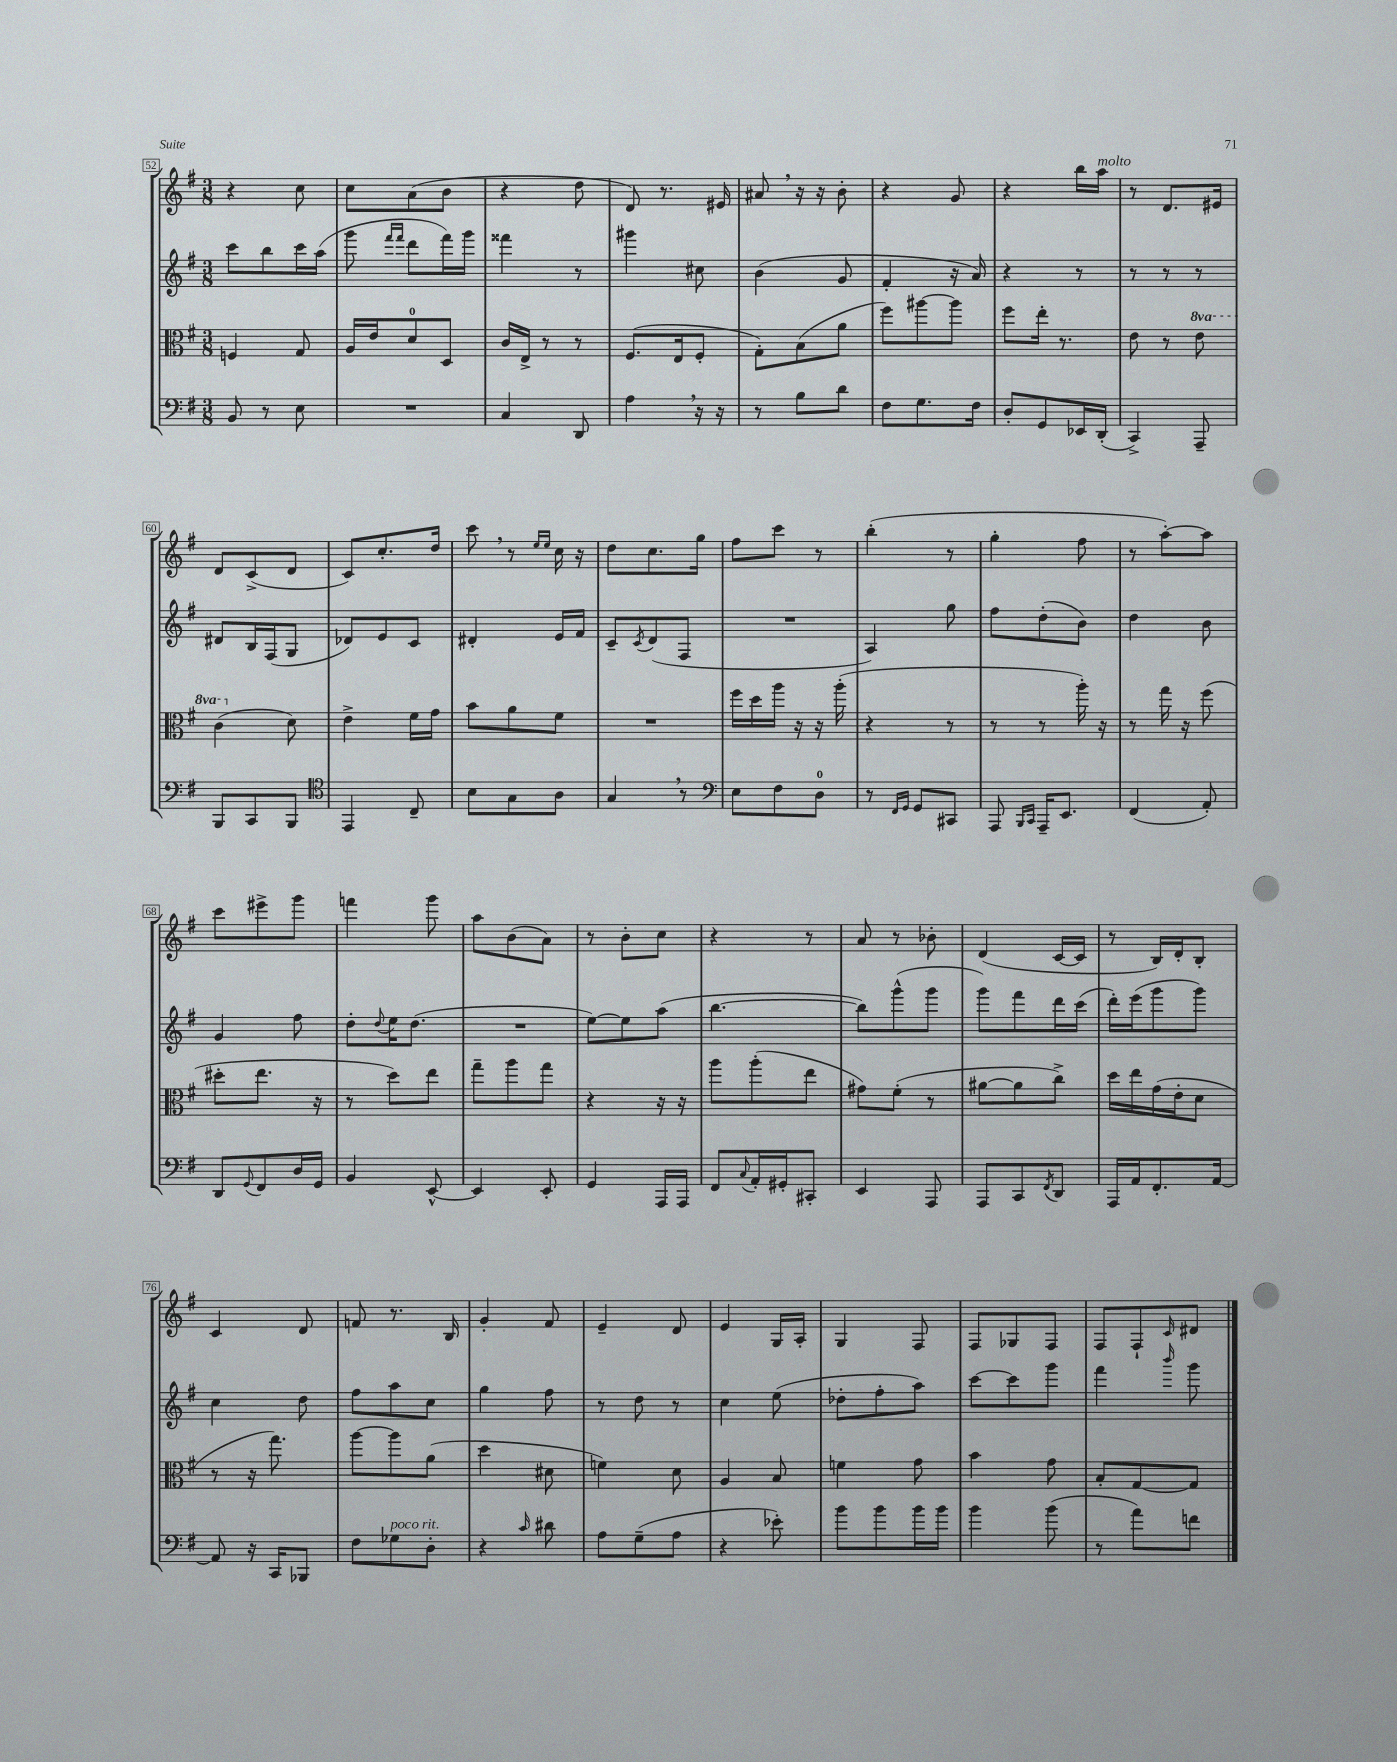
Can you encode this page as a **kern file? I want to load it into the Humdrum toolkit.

**kern	**kern	**kern	**kern
*staff4	*staff3	*staff2	*staff1
*clefF4	*clefC3	*clefG2	*clefG2
*k[f#]	*k[f#]	*k[f#]	*k[f#]
*M3/8	*M3/8	*M3/8	*M3/8
8BB	4F	8ccc	4r
8r	.	8bb	.
8E	8G	16ccc	8cc
.	.	(16aa	.
=	=	=	=
4.r	16A	8ggg	8cc
.	16e	.	.
.	.	16qqfff#	.
.	.	16qqfff#	.
.	8d	8ddd	(8a
.	8D	16fff#)	8b
.	.	16ggg	.
=	=	=	=
4C	16c	4fff##	4r
.	16E^	.	.
.	8r	.	.
8DD	8r	8r	8dd
=	=	=	=
4A	(8.F#	4ggg#	8d)
.	.	.	8.r
.	16E	.	.
16r	8F#'	8cc#	.
16r	.	.	16e#
=	=	=	=
8r	8G')	(4b	8a#
8B	(8B	.	16r
.	.	.	16r
8d	8a	8g	8b'
=	=	=	=
8F#	8ff#)	4f#'	4r
8.G	[8aa#	.	.
.	8aa#]	16r	8g
16F#	.	16a)	.
=	=	=	=
8D'	8ff#	4r	4r
8GG	16ee'	.	.
.	8.r	.	.
16EE-	.	8r	16bb
(16DD'	.	.	16aa
=	=	=	=
4CC^)	8e	8r	8r
.	8r	8r	8.d
8AAA~	8ee	8r	.
.	.	.	16e#
=	=	=	=
8BBB	(4cc	8d#	8d
8CC	.	16B	(8c^
.	.	(16F#	.
8BBB	8d)	8G	8d
=	=	=	=
*clefC4	*	*	*
4EE	4e^	8d-)	8c)
.	.	8e	8.cc'
8C~	16f#	8c	.
.	16g	.	16dd
=	=	=	=
8B	8b	4d#'	8ccc
8G	8a	.	8r
.	.	.	16qqee
.	.	.	16qqee
8A	8f#	16e	16cc
.	.	16f#	16r
=	=	=	=
4G	4.r	8c~	8dd
.	.	8qc	.
.	.	(8d	8.cc
8r	.	8F#	.
.	.	.	16gg
=	=	=	=
*clefF4	*	*	*
8E	16ff#	4.r	8ff#
.	16dd	.	.
8F#	16aa	.	8ccc
.	16r	.	.
8D	16r	.	8r
.	(16aa'	.	.
=	=	=	=
8r	4r	4A)	(4bb'
16qqFF#	.	.	.
16qqGG	.	.	.
8GG	.	.	.
8CC#	8r	8gg	8r
=	=	=	=
8AAA	8r	8ff#	4gg'
16qqBBB	.	.	.
16qqCC	.	.	.
16AAA~	8r	(8dd'	.
8.EE	.	.	.
.	16aa')	8b)	8ff#
.	16r	.	.
=	=	=	=
(4FF#	8r	4dd	8r
.	16gg	.	[8aa')
.	16r	.	.
8AA')	(8ff#	8b	8aa]
=	=	=	=
8DD	8dd#'	4g	8ccc
8qqGG	.	.	.
8FF#	8.ee	.	8eee#^
16D	.	8ff#	8ggg
16GG	16r	.	.
=	=	=	=
4BB	8r	8dd'	4fff
.	.	8qqdd	.
.	8dd)	16ee	.
.	.	(8.dd	.
[8EE^^	8ee	.	8ggg
=	=	=	=
4EE]	8gg~	4.r	8aa
.	8aa	.	(8b
8EE'	8gg	.	8a)
=	=	=	=
4GG	4r	[8ee)	8r
.	.	8ee]	8b'
16AAA	16r	(8aa	8cc
16AAA	16r	.	.
=	=	=	=
8FF#	8aa	[4.bb	4r
8qqC	.	.	.
16AA'	(8aa'	.	.
16GG#'	.	.	.
8CC#'	8ee	.	8r
=	=	=	=
4EE	8g#)	8bb])	8a
.	(8f#'	(8ggg^^	8r
8AAA	8r	8ggg	8b-'
=	=	=	=
8AAA	[8a#	8ggg)	(4d
8CC	8a#]	8fff#	.
8qFF#	.	.	.
8DD	8cc^)	16ddd	[16c
.	.	(16ccc	16c]
=	=	=	=
16AAA	16dd	16ddd')	8r
16AA	16ee	(16eee	.
8.FF#'	(16g	8ggg	16B)
.	16e'	.	16d'
.	8d	8ggg)	8B'
[16AA	.	.	.
=	=	=	=
8AA]	8r	4cc	4c
16r	16r	.	.
16CC	8.gg)	.	.
8BBB-	.	8dd	8d
=	=	=	=
8F#	[8aa	8ff#	8f
8G-	8aa]	8aa	8.r
8D'	(8a	8cc	.
.	.	.	16B
=	=	=	=
4r	4dd	4gg	4g'
16qqc	.	.	.
8d#	8d#	8ff#	8f#
=	=	=	=
8A	4f)	8r	4e~
(8G~	.	8dd	.
8A	8d	8r	8d
=	=	=	=
4r	4A	4cc	4e
8e-')	8B	(8ee	16G
.	.	.	16A'
=	=	=	=
8b	4f	8dd-'	4G
8b	.	8ff#'	.
16b	8g	8aa)	8F#
16b	.	.	.
=	=	=	=
4b	4b	[8ccc	8F#
.	.	8ccc]	8G-
(8b	8g	8ggg	8F#
=	=	=	=
8r	8B'	4fff#	8F#
8a)	[8G	.	8F#`
.	.	16qqbbb	16qqc
8f	8G]	8ggg	8d#
==	==	==	==
*-	*-	*-	*-
